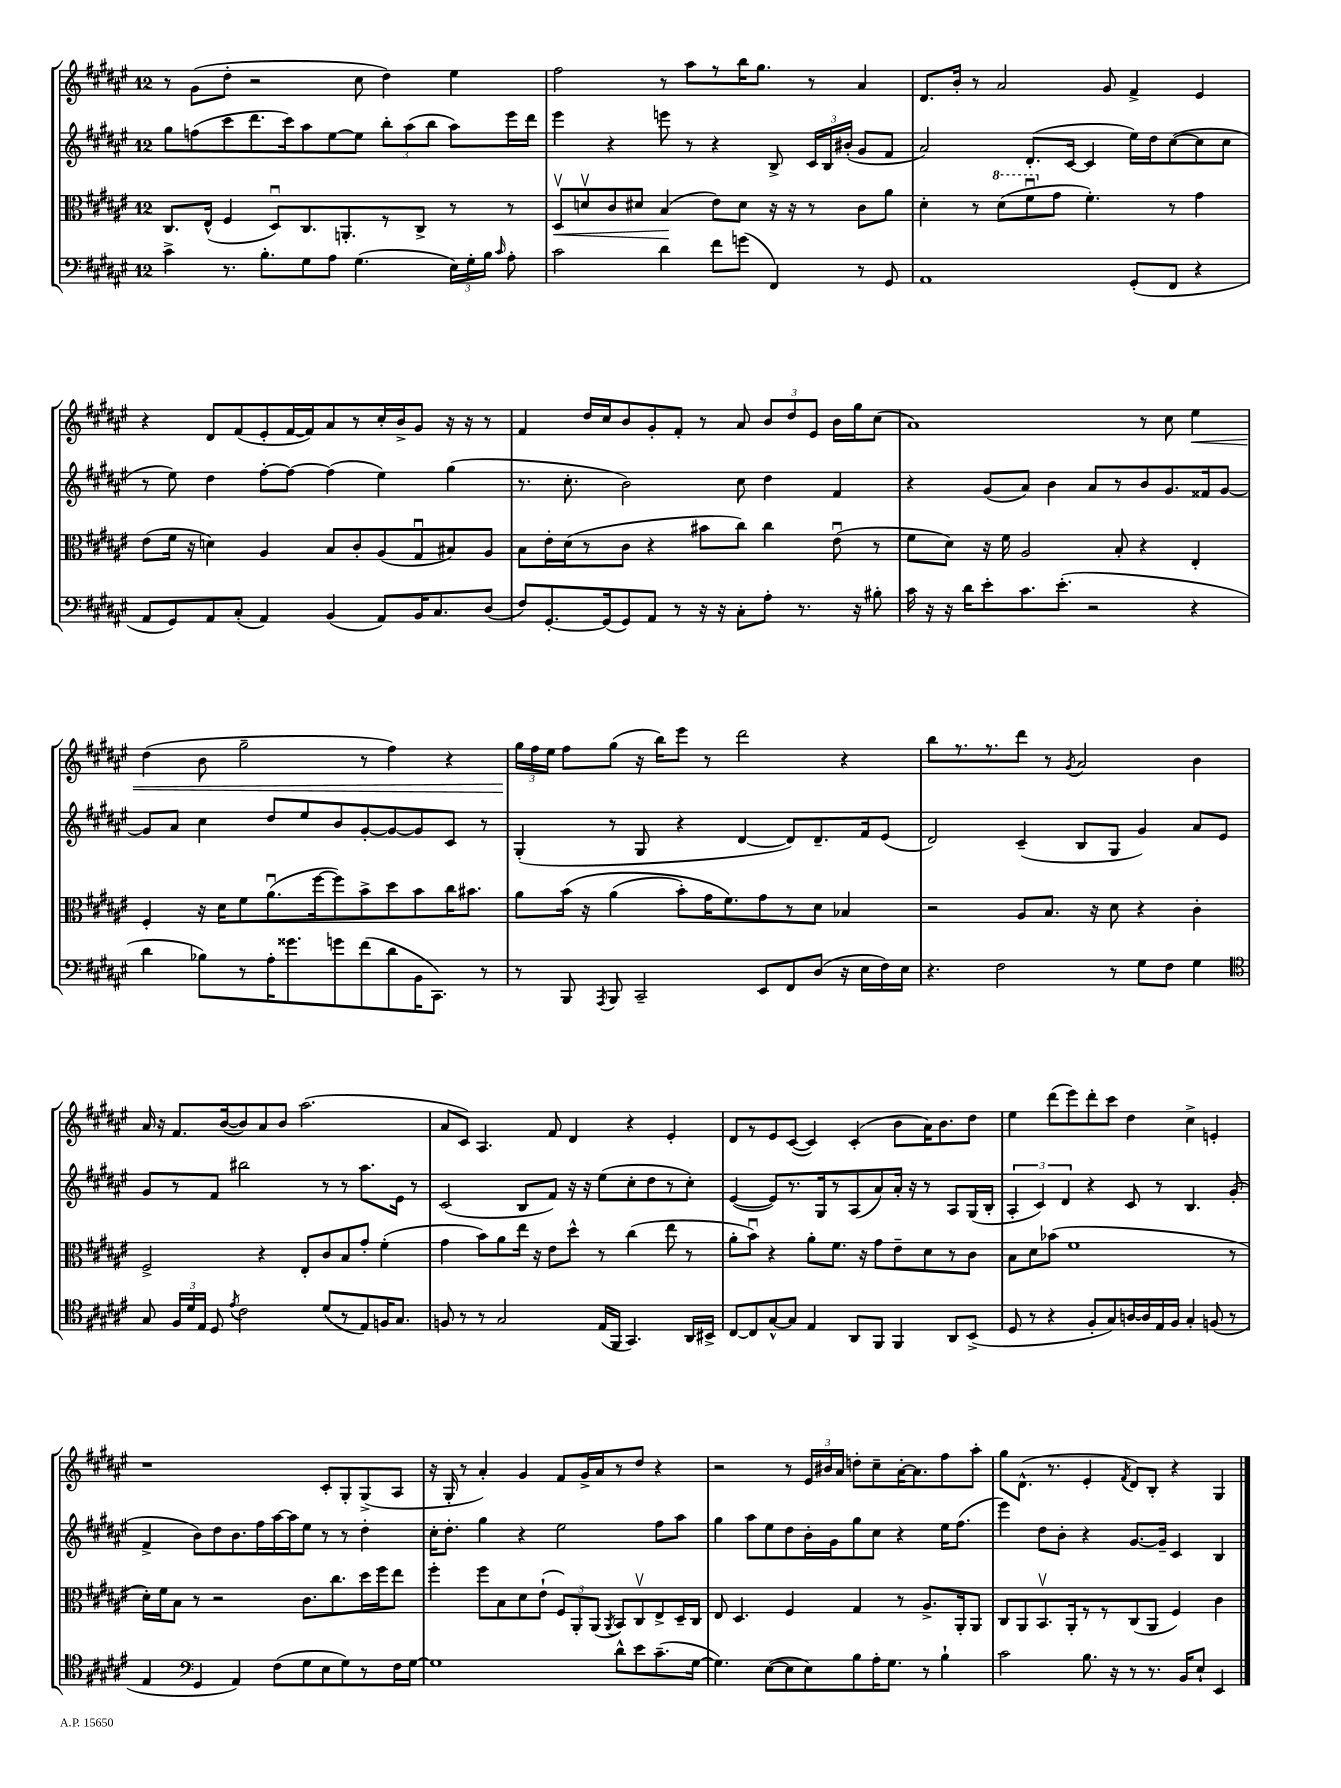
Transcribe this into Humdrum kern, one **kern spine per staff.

**kern	**kern	**dynam	**kern	**kern	**dynam
*part4	*part3	*part3	*part2	*part1	*part1
*staff4	*staff3	*staff3	*staff2	*staff1	*staff1
*clefF4	*clefC3	*	*clefG2	*clefG2	*
*k[f#c#g#d#a#e#]	*k[f#c#g#d#a#e#]	*	*k[f#c#g#d#a#e#]	*k[f#c#g#d#a#e#]	*
*M12/8	*M12/8	*	*M12/8	*M12/8	*
=80	=80	=80	=80	=80	=80
4c#^\	8.C#/L	.	8gg#\L	8r	.
.	.	.	(8ffn\	(8g#\L	.
.	(16E#^^/Jk	.	.	.	.
8.r	4F#/	.	8ccc#\	8dd#'\J	.
.	.	.	8.ddd#\	2r	.
8.B'\L	.	.	.	.	.
.	8D#u/L)	.	.	.	.
.	.	.	16ccc#\k)	.	.
8G#\	8.C#/	.	8aa#\	.	.
8A#\J	.	.	[8ee#\	.	.
.	8.AAn'/	.	.	.	.
(4.G#\	.	.	8ee#\J]	8cc#\	.
.	8r	.	12bb'\L	4dd#\)	.
.	.	.	(12aa#\	.	.
.	8C#^/J	.	.	.	.
.	.	.	12bb\J	.	.
24E#\LL)	8r	.	8aa#\L)	4ee#\	.
24G#'\	.	.	.	.	.
24B\JJ	.	.	.	.	.
16qqc#/	.	.	.	.	.
8A#'\	8r	.	16eee#\L	.	.
.	.	.	16ddd#\JJ	.	.
=81	=81	=81	=81	=81	=81
!	!	!LO:HP:b	!	!	!
2c#\	8D#v/L	<	4eee#\	2ff#\	.
.	8dnv/	.	.	.	.
.	8c#/	.	4r	.	.
.	8d#X/J	.	.	.	.
4d#\	(4B/	.	8eeen\	8r	.
.	.	.	8r	8aa#\L	.
8f#\L	8e#\L)	[	4r	8r	.
(8gn\J	8d#\J	.	.	16bb\K	.
.	.	.	.	8.gg#\J	.
4FF#/)	16r	.	8B^/	.	.
.	16r	.	.	.	.
.	8r	.	24c#/LL	8r	.
.	.	.	24B/	.	.
.	.	.	(24b#X'/JJ	.	.
8r	8c#\L	.	8g#/L	4a#/	.
8GG#/	8a#\J	.	8f#/J	.	.
=82	=82	=82	=82	=82	=82
1AA#	4d#'\	.	2a#/)	8.d#/L	.
.	.	.	.	16b'/Jk	.
.	8r	.	.	8r	.
*	*8va	*	*	*	*
.	(8dd#\L	.	.	2a#/	.
.	8ff#u\	.	(8.d#'/L	.	.
*	*X8va	*	*	*	*
.	8g#\J	.	.	.	.
.	.	.	[16c#/Jk	.	.
.	4.f#'\)	.	4c#/]	.	.
.	.	.	.	8g#/	.
(8GG#'/L	.	.	16ee#\LL)	4f#^/	.
.	.	.	16dd#\J	.	.
8FF#/J	8r	.	([8cc#\	.	.
4r	4g#\	.	8cc#\]	4e#/	.
.	.	.	8cc#\J	.	.
!!LO:LB:g=z
=83	=83	=83	=83	=83	=83
8AA#/L	(8e#\L	.	8r	4r	.
8GG#/)	16f#\Jk	.	8ee#\)	.	.
.	16r	.	.	.	.
8AA#/	4dn\)	.	4dd#\	8d#/L	.
(8C#'/J	.	.	.	(8f#/	.
4AA#/)	4A#/	.	[8ff#'\L	8e#'/	.
.	.	.	8ff#\J_	[16f#/L	.
.	.	.	.	16f#/J])	.
(4BB/	8B/L	.	(4ff#\]	8a#/	.
.	8c#'/	.	.	8r	.
8AA#/L)	(8A#/	.	4ee#\)	16cc#'/L	.
.	.	.	.	16b^/J	.
16BB/K	8G#u/	.	.	8g#/J	.
8.C#/	.	.	.	.	.
.	8B#X/)	.	(4gg#\	16r	.
.	.	.	.	16r	.
(8D#/J	8A#/J	.	.	8r	.
=84	=84	=84	=84	=84	=84
8F#/L)	8B\L	.	8.r	4f#/	.
[8.GG#'/	16e#'\L	.	.	.	.
.	(16d#\J	.	8.cc#'\	.	.
.	8r	.	.	16dd#/LL	.
(16GG#/k]	.	.	.	16cc#/J	.
8GG#/)	8c#\J	.	2b\)	8b/	.
8AA#/J	4r	.	.	8g#'/	.
8r	.	.	.	8f#'/J	.
16r	8b#X\L	.	.	8r	.
16r	.	.	.	.	.
8C#'\L	8cc#\J)	.	8cc#\	8a#/	.
8A#'\J	4cc#\	.	4dd#\	12b/L	.
.	.	.	.	12dd#/	.
8.r	.	.	.	.	.
.	.	.	.	12e#/J	.
.	(8e#u\	.	4f#/	16b\LL	.
16r	.	.	.	16gg#\J	.
8B#X'\	8r	.	.	(8cc#\J	.
=85	=85	=85	=85	=85	=85
16c#\	8f#\L	.	4r	1a#)	.
16r	.	.	.	.	.
16r	8d#\J)	.	.	.	.
16d#\KL	.	.	.	.	.
8e#'\	16r	.	(8g#/L	.	.
.	16f#\	.	.	.	.
8.c#\	2A#/	.	8a#/J)	.	.
.	.	.	4b\	.	.
(8.e#'\J	.	.	.	.	.
2r	.	.	8a#/L	.	.
.	8B'/	.	8r	.	.
.	4r	.	8b/	8r	.
.	.	.	8.g#/	8cc#\	.
!	!	!	!	!	!LO:HP:b
4r	4E#'/	.	.	4ee#\	<
.	.	.	16f##X/k	.	.
.	.	.	[8g#/J	.	.
!!LO:LB:g=z
=86	=86	=86	=86	=86	=86
4d#\	4F#'/	.	8g#/L]	(4dd#\	.
.	.	.	8a#/J	.	.
8B-X\L)	16r	.	4cc#\	8b\	.
.	16d#\KL	.	.	.	.
8r	8f#\	.	.	2gg#~\	.
16A#'\K	(8.a#u\	.	8dd#/L	.	.
8.g##X\	.	.	.	.	.
.	.	.	8ee#/	.	.
.	[16ff#\k	.	.	.	.
8gn\	8ff#\])	.	8b/	.	.
(8f#\	8b^\	.	[8g#'/	8r	.
8d#\	8dd#\	.	8g#/_	4ff#\)	.
16BB\K	8b\	.	8g#/]	.	.
8.CC#\J)	.	.	.	.	.
.	16cc#\K	.	8c#/J	4r	.
.	8.b#X\J	.	.	.	.
8r	.	.	8r	.	.
=87	=87	=87	=87	=87	=87
8r	8a#\L	.	(4G#'/	24gg#\LL	.
.	.	.	.	24ff#\	[
.	.	.	.	24ee#\JJ	.
8BBB/	(16b\Jk	.	.	8ff#\L	.
.	16r	.	.	.	.
8qAAA#/	.	.	.	.	.
8BBB/	(4a#\	.	8r	(8gg#\J	.
2CC#~/	.	.	8G#/	16r	.
.	.	.	.	16bb\KL)	.
.	8b'\L)	.	4r	8eee#\J	.
.	16g#\K	.	.	8r	.
.	8.f#\)	.	.	.	.
.	.	.	[4d#/	2ddd#\	.
8EE#/L	8g#\	.	.	.	.
8FF#/	8r	.	8d#/L])	.	.
(8D#/J	8d#\J	.	8.d#~/	.	.
16r	4B-X/	.	.	4r	.
16E#\LL	.	.	16f#/k	.	.
16F#\)	.	.	(8e#/J	.	.
16E#\JJ	.	.	.	.	.
=88	=88	=88	=88	=88	=88
4.r	2r	.	2d#/)	8bb\L	.
.	.	.	.	8.r	.
.	.	.	.	8.r	.
2F#\	.	.	.	.	.
.	8A#/L	.	(4c#~/	8ddd#\J	.
.	8.B/J	.	.	8r	.
.	.	.	.	8qg#/	.
.	.	.	8B/L	2a#/	.
.	16r	.	.	.	.
8r	8d#\	.	8G#/J	.	.
8G#\L	4r	.	4g#/)	.	.
8F#\J	.	.	.	.	.
4G#\	4c#'\	.	8a#/L	4b\	.
.	.	.	8e#/J	.	.
!!LO:LB:g=z
=89	=89	=89	=89	=89	=89
*clefC4	*	*	*	*	*
8G#/	2F#^/	.	8g#/L	16a#/	.
.	.	.	.	16r	.
24F#/LL	.	.	8r	8.f#/L	.
24d#/	.	.	.	.	.
24E#/JJ	.	.	.	.	.
8D#/	.	.	8f#/J	.	.
.	.	.	.	([16b/k	.
8qe#/	.	.	.	.	.
2c#\	.	.	2bb#X\	8b/])	.
.	4r	.	.	8a#/	.
.	.	.	.	8b/J	.
.	8E#'/L	.	.	(2.aa#\	.
(8d#/L	8c#/	.	8r	.	.
8r	8B/	.	8r	.	.
8E#/)	8g#'/J	.	8.aa#\L	.	.
16Fn/K	(4f#'\	.	.	.	.
8.G#/J	.	.	16e#\Jk	.	.
.	.	.	8r	.	.
=90	=90	=90	=90	=90	=90
8Fn/	4g#\	.	(2c#/	8a#/L	.
8r	.	.	.	8c#/J)	.
8r	8b\L)	.	.	4.A#/	.
2G#/	8a#\	.	.	.	.
.	16ee#\Jk	.	8B/L	.	.
.	16r	.	.	.	.
.	8e#\L	.	8f#/J)	8f#/	.
.	8dd#^^\J	.	16r	4d#/	.
.	.	.	16r	.	.
(16E#/LL	8r	.	(8ee#\L	.	.
16FF#/JJ	.	.	.	.	.
4.GG#/)	(4cc#\	.	8cc#'\	4r	.
.	.	.	8dd#\	.	.
.	8ee#\	.	8r	4e#'/	.
16AA#/LL	8r	.	8cc#'\J)	.	.
16BB#X^/JJ	.	.	.	.	.
=91	=91	=91	=91	=91	=91
[8C#/L	8a#'\L	.	([4e#/	8d#/L	.
8C#/]	8bu\J)	.	.	8r	.
[8G#^^/	4r	.	8e#/L])	8e#/	.
8G#/J]	.	.	8.r	([8c#/J	.
4E#/	8a#'\L	.	.	4c#/])	.
.	.	.	16G#/k	.	.
.	8.f#\J	.	8r	.	.
8AA#/L	.	.	(8A#/	(4c#'/	.
.	16r	.	.	.	.
8FF#/J	8g#\L	.	8a#/)	.	.
4FF#/	8e#~\	.	16a#'/Jk	8b\L	.
.	.	.	16r	.	.
.	8d#\	.	8r	16a#\K)	.
.	.	.	.	8.b\	.
8AA#/L	8r	.	8A#/L	.	.
(8BB^/J	8c#\J	.	(16G#/L	8dd#\J	.
.	.	.	16B'/JJ	.	.
=92	=92	=92	=92	=92	=92
8D#/	8B\L	.	6A#'/	4ee#\	.
8r	8d#\	.	.	.	.
.	.	.	6c#/)	.	.
4r	(8b-X\J	.	.	(8ddd#\L	.
.	.	.	6d#/	.	.
.	1f#	.	.	8eee#\)	.
8F#'/L	.	.	4r	8ddd#'\	.
8G#/)	.	.	.	8ccc#\J	.
[16An/L	.	.	8c#/	4dd#\	.
16A/]	.	.	.	.	.
16E#/	.	.	8r	.	.
16F#/JJ	.	.	.	.	.
4G#'/	.	.	4.B/	4cc#^\	.
(8Fn/	.	.	.	4en'/	.
8r	8r	.	(8g#'/	.	.
!!LO:LB:g=z
=93	=93	=93	=93	=93	=93
4E#/	16d#'\LL)	.	4f#^/	1r	.
.	16f#\J	.	.	.	.
.	8B\J	.	.	.	.
*clefF4	*	*	*	*	*
4GG#/	8r	.	8b\L)	.	.
.	2r	.	8dd#\	.	.
4AA#/)	.	.	8.b\	.	.
.	.	.	16ff#\L	.	.
(8F#\L	.	.	[16aa#\	.	.
.	.	.	16aa#\J]	.	.
8G#\	8.c#\L	.	8ee#\J	.	.
8E#\	.	.	8r	8c#'/L	.
.	8.cc#\	.	.	.	.
8G#\)	.	.	8r	8G#'/	.
8r	16dd#\L	.	4dd#'\	(8G#^/	.
.	16ff#\J	.	.	.	.
16F#\L	8ee#\J	.	.	8A#/J	.
[16G#\JJ	.	.	.	.	.
=94	=94	=94	=94	=94	=94
1G#]	4ff#'\	.	16cc#'\KL	16r	.
.	.	.	8.dd#'\J	16G#'/	.
.	.	.	.	8r	.
.	8ff#\L	.	4gg#\	4a#'/)	.
.	8B\	.	.	.	.
.	8d#\	.	4r	4g#/	.
.	(8e#`\J	.	.	.	.
.	12F#/L)	.	2ee#\	8f#/L	.
.	12AA#'/	.	.	.	.
.	.	.	.	16g#^/L	.
.	(12AA#/J	.	.	.	.
.	.	.	.	16a#/J	.
.	8qAA#/	.	.	.	.
8d#^^\L	8BB/L)	.	.	8r	.
8e#\	8C#v/	.	.	8dd#/J	.
(8.c#~\	8E#^/	.	8ff#\L	4r	.
.	16D#~/L	.	8aa#\J	.	.
[16G#\Jk	16C#/JJ	.	.	.	.
=95	=95	=95	=95	=95	=95
4.G#\])	8E#/	.	4gg#\	2r	.
.	4.D#/	.	.	.	.
.	.	.	8aa#\L	.	.
([8E#\L	.	.	8ee#\	.	.
8E#\]	4F#/	.	8dd#\	8r	.
8E#\)	.	.	16b'\L	24e#/LL	.
.	.	.	.	24b#X/	.
.	.	.	16g#\J	.	.
.	.	.	.	24a#/JJ	.
8B\	4G#/	.	8gg#\	8ddn'\L	.
16A#'\K	.	.	8cc#\J	8cc#~\	.
8.G#\J	.	.	.	.	.
.	8r	.	4r	[16a#'\K	.
.	.	.	.	8.a#\]	.
8r	8.A#^/L	.	.	.	.
4B`\	.	.	16ee#\KL	8ff#\	.
.	16AA#'/k	.	(8.ff#\J	.	.
.	8AA#/J	.	.	8aa#'\J	.
=96	=96	=96	=96	=96	=96
2c#\	8C#/L	.	4eee#\)	8gg#\L	.
.	8AA#/	.	.	(8.d#^^\J	.
.	8.BBv/	.	8dd#\L	.	.
.	.	.	.	8.r	.
.	.	.	8b'\J	.	.
.	16AA#'/k	.	.	.	.
8.B\	8r	.	4r	4e#'/	.
.	8r	.	.	.	.
16r	.	.	.	.	.
.	.	.	.	8qf#/	.
8r	(8C#/	.	[8.g#/L	8d#/L)	.
8.r	8AA#/J	.	.	8B'/J	.
.	.	.	16g#~/Jk]	.	.
.	4F#/)	.	4c#/	4r	.
16BB/KL	.	.	.	.	.
8E#`/J	.	.	.	.	.
4EE#/	4c#\	.	4B/	4G#/	.
==	==	==	==	==	==
*-	*-	*-	*-	*-	*-
